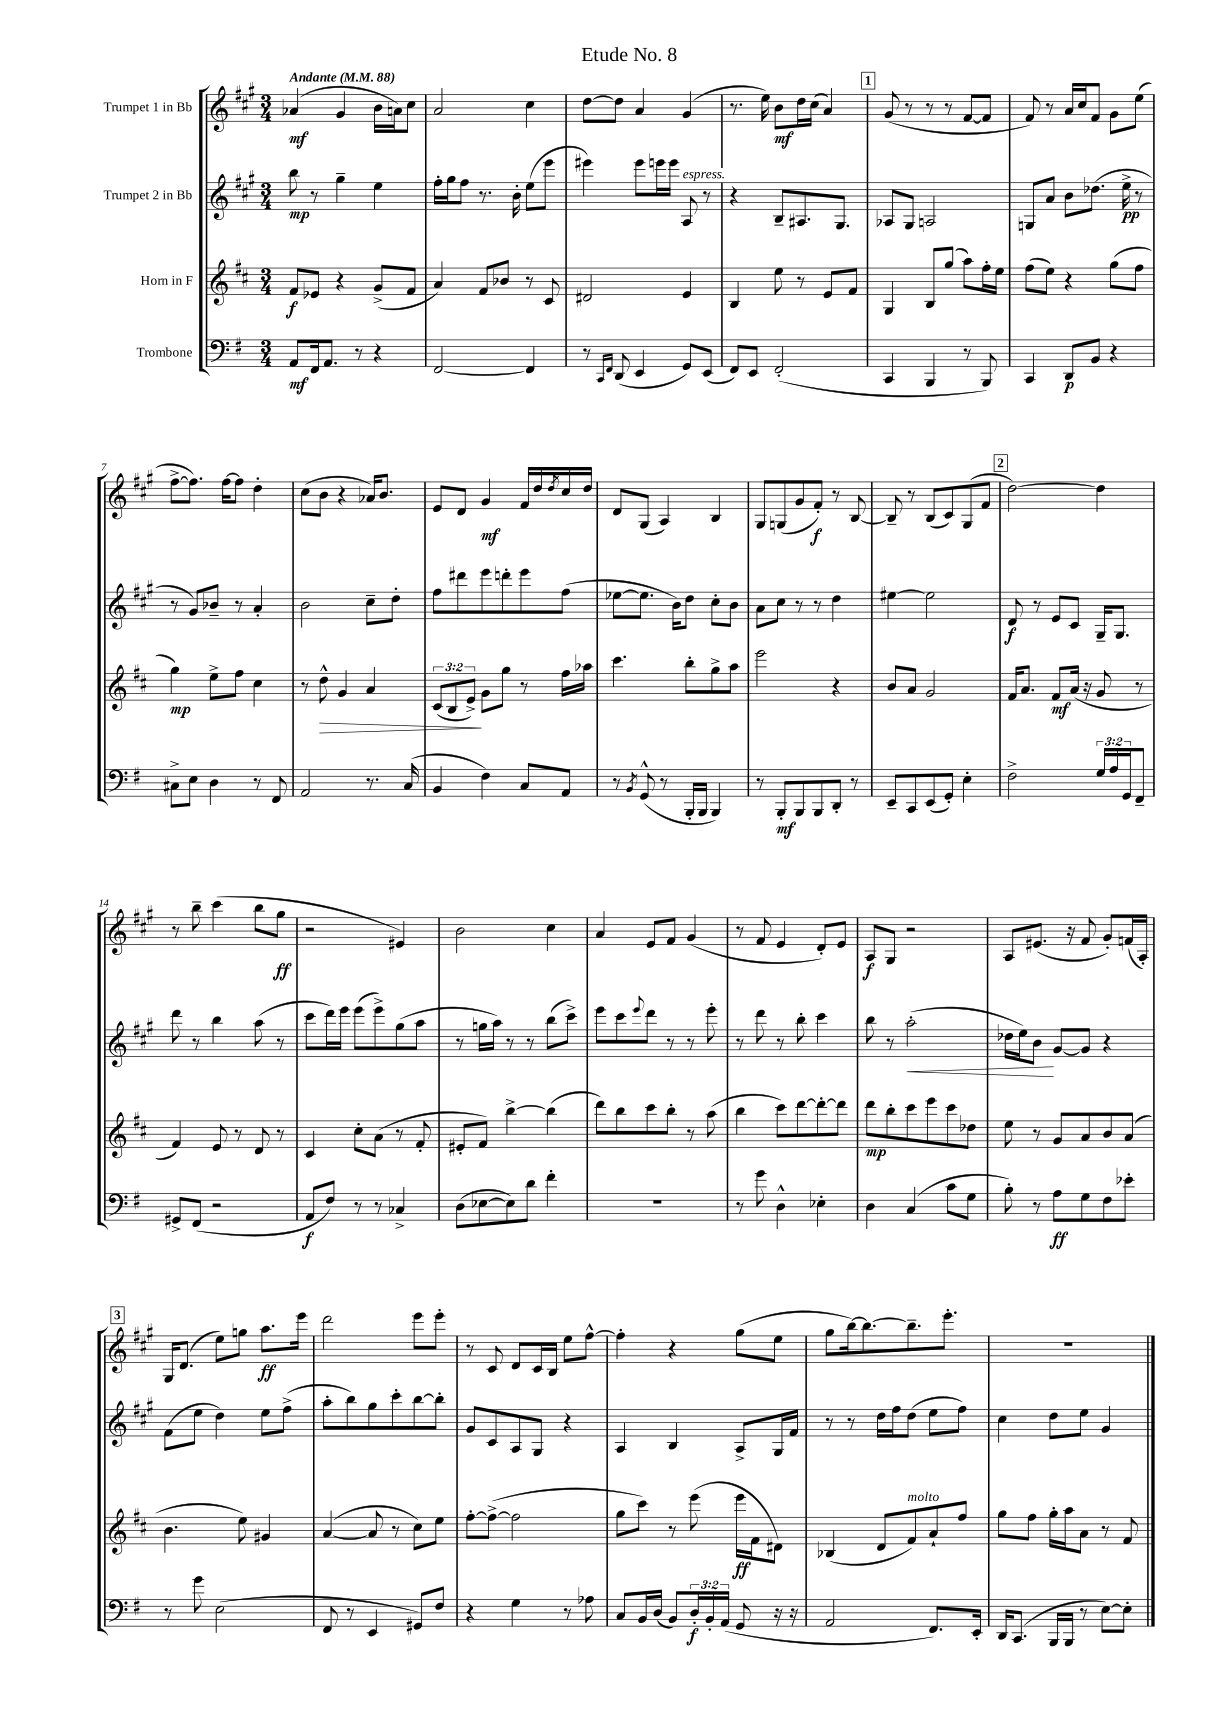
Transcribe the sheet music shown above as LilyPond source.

\header { title = "Etude No. 8" }
<<
\new StaffGroup <<
\new Staff = "s0" \with { instrumentName = "Trumpet 1 in Bb" } {
    \clef treble \key a \major \numericTimeSignature \time 3/4 \tempo "Andante" 4 = 88
    aes'4\mf( gis'4 b'16 a'16) cis''8 |
    a'2 cis''4 |
    d''8~ d''8 a'4 gis'4( |
    r8. e''16) b'8\mf d''16 cis''16( a'4) |
    \mark \markup { \box "1" } gis'8( r8 r8 r8 fis'8~ fis'8 |
    fis'8) r8 a'16 cis''16 fis'8 gis'8 e''8( |
    fis''8~-> fis''8.) fis''16~ fis''8 d''4-. |
    cis''8( b'8 r4 aes'16) b'8. |
    e'8 d'8 gis'4\mf fis'16 d''16 \acciaccatura { d''8 } cis''16 d''16 |
    d'8 gis8( a4) b4 |
    gis8 g8( gis'8 fis'8-.\f) r8 b8~ |
    b8-- r8 b8( cis'8) gis8( fis'8 |
    \mark \markup { \box "2" } d''2~) d''4 |
    r8 b''8-- cis'''4( b''8 gis''8\ff |
    r2 eis'4) |
    b'2 cis''4 |
    a'4 e'8 fis'8 gis'4( |
    r8 fis'8 e'4 d'8-.) e'8 |
    a8\f gis8 r2 |
    a8 eis'8.( r16 fis'8 gis'8-.) f'16( a16-.) |
    \mark \markup { \box "3" } gis16 d'8.( e''8) g''8 a''8.\ff e'''16 |
    d'''2 e'''8 e'''8-. |
    r8 cis'8 d'8 cis'16 b16 e''8 fis''8~-^ |
    fis''4-. r4 gis''8( e''8 |
    gis''8 b''16~) b''8.~ b''8.-- e'''8.-. |
    R2. \bar "|." |
}
\new Staff = "s1" \with { instrumentName = "Trumpet 2 in Bb" } {
    \clef treble \key a \major \numericTimeSignature \time 3/4
    b''8\mp r8 gis''4-- e''4 |
    fis''16-. gis''16 fis''8 r8. b'16-. e''8( e'''8 |
    eis'''4) eis'''8 e'''16 e'''16 a8^\markup { \italic "espress." } r8 |
    r4 b8-- ais8. gis8. |
    \mark \markup { \box "1" } aes8 gis8 a2 |
    g8 a'8 b'8 des''8.( e''16->\pp r8 |
    r8 gis'8) bes'8-- r8 a'4-. |
    b'2 cis''8-- d''8-. |
    fis''8 dis'''8 e'''8 d'''8-. e'''8 fis''8( |
    ees''8~ ees''8. b'16) d''8 cis''8-. b'8 |
    a'8 cis''8 r8 r8 d''4 |
    eis''4~ eis''2 |
    \mark \markup { \box "2" } d'8\f r8 e'8 cis'8 gis16-- gis8. |
    d'''8 r8 b''4 a''8( r8 |
    cis'''8 d'''16) e'''16 e'''8( e'''8->) gis''8( a''8 |
    r8 g''16 a''16) r8 r8 b''8( cis'''8->) |
    e'''8 cis'''8 \appoggiatura { e'''8 } d'''8 r8 r8 e'''8-. |
    r8 d'''8 r8 b''8-. cis'''4 |
    b''8 r8 a''2-.\<( |
    des''16 e''16) b'8\! gis'8~ gis'8 r4 |
    \mark \markup { \box "3" } fis'8( e''8 d''4) e''8 fis''8->( |
    a''8-. b''8) gis''8 cis'''8-. b''8~ b''8-. |
    gis'8 cis'8 a8 gis8 r4 |
    a4 b4 a8-> gis16 fis'16 |
    r8 r8 d''16 fis''16 d''8( e''8 fis''8) |
    cis''4 d''8 e''8 gis'4 \bar "|." |
}
\new Staff = "s2" \with { instrumentName = "Horn in F" } {
    \clef treble \key d \major \numericTimeSignature \time 3/4 \override Staff.TupletNumber.text = #tuplet-number::calc-fraction-text
    fis'8\f ees'8 r4 g'8->( fis'8 |
    a'4) fis'8 bes'8 r8 cis'8 |
    dis'2 e'4 |
    b4 e''8 r8 e'8 fis'8 |
    \mark \markup { \box "1" } g4 b8 g''8( a''8) fis''16-. e''16 |
    fis''8( e''8) r4 g''8( fis''8 |
    g''4\mp) e''8-> fis''8 cis''4 |
    r8 d''8-^\> g'4 a'4 |
    \tuplet 3/2 { cis'8( b8 e'8->\!) } g'8 g''8 r8 fis''16 aes''16 |
    cis'''4. b''8-. g''8-> a''8 |
    e'''2 r4 |
    b'8 a'8 g'2 |
    \mark \markup { \box "2" } fis'16 a'8. fis'8\mf a'16( r16 g'8 r8 |
    fis'4) e'8 r8 d'8 r8 |
    cis'4 cis''8-. a'8( r8 fis'8-. |
    eis'8-. fis'8) b''4~-> b''4( |
    d'''8) b''8 cis'''8 b''8-. r8 a''8( |
    b''4 cis'''8) d'''8~ d'''8~-. d'''8 |
    d'''8\mp b''8-. cis'''8 e'''8 cis'''8 des''8 |
    e''8 r8 g'8 a'8 b'8 a'8( |
    \mark \markup { \box "3" } b'4. e''8) gis'4 |
    a'4~( a'8 r8 cis''8) e''8 |
    fis''8~-. fis''8~->( fis''2 |
    g''8 cis'''8) r8 e'''8( e'''16\ff fis'16 dis'8) |
    bes4( d'8 fis'8^\markup { \italic "molto" }) a'8-! fis''8 |
    g''8 fis''8 g''16-. a''16 a'8 r8 fis'8 \bar "|." |
}
\new Staff = "s3" \with { instrumentName = "Trombone" } {
    \clef bass \key g \major \numericTimeSignature \time 3/4 \override Staff.TupletNumber.text = #tuplet-number::calc-fraction-text
    a,8\mf fis,16 a,8. r8 r4 |
    fis,2~ fis,4 |
    r8 \grace { c,16 fis,16 } d,8( e,4 g,8) e,8( |
    fis,8) e,8 fis,2-.( |
    \mark \markup { \box "1" } c,4 b,,4 r8 b,,8) |
    c,4 d,8\p b,8 r4 |
    cis8-> e8 d4 r8 fis,8 |
    a,2 r8. c16( |
    b,4 fis4) c8 a,8 |
    r8 \acciaccatura { b,8 } g,8-^( r8 b,,16-. b,,16 b,,4) |
    r8 b,,8-.\mf b,,8 b,,8 d,8-. r8 |
    e,8-- c,8 e,8( g,8-.) e4-. |
    \mark \markup { \box "2" } fis2-> \tuplet 3/2 { g16 a16 g,16 } fis,8-- |
    gis,8-> fis,8( r2 |
    a,8\f fis8) r8 r8 ces4-> |
    d8( ees8~ ees8) d'8 fis'4-. |
    R2. |
    r8 g'8 d4-^ ees4-. |
    d4 c4( c'8 g8 |
    b8-.) r8 a8\ff g8 fis8 ees'8-. |
    \mark \markup { \box "3" } r8 g'8 e2( |
    fis,8 r8 e,4 gis,8) fis8 |
    r4 g4 r8 aes8 |
    c8 b,16 d16( b,8) \tuplet 3/2 { d16-.\f b,16-. a,16( } g,8 r16 r16 |
    a,2 fis,8.) e,16-. |
    d,16 c,8.( b,,16 b,,16 r8 e8~) e8-. \bar "|." |
}
>>
>>
